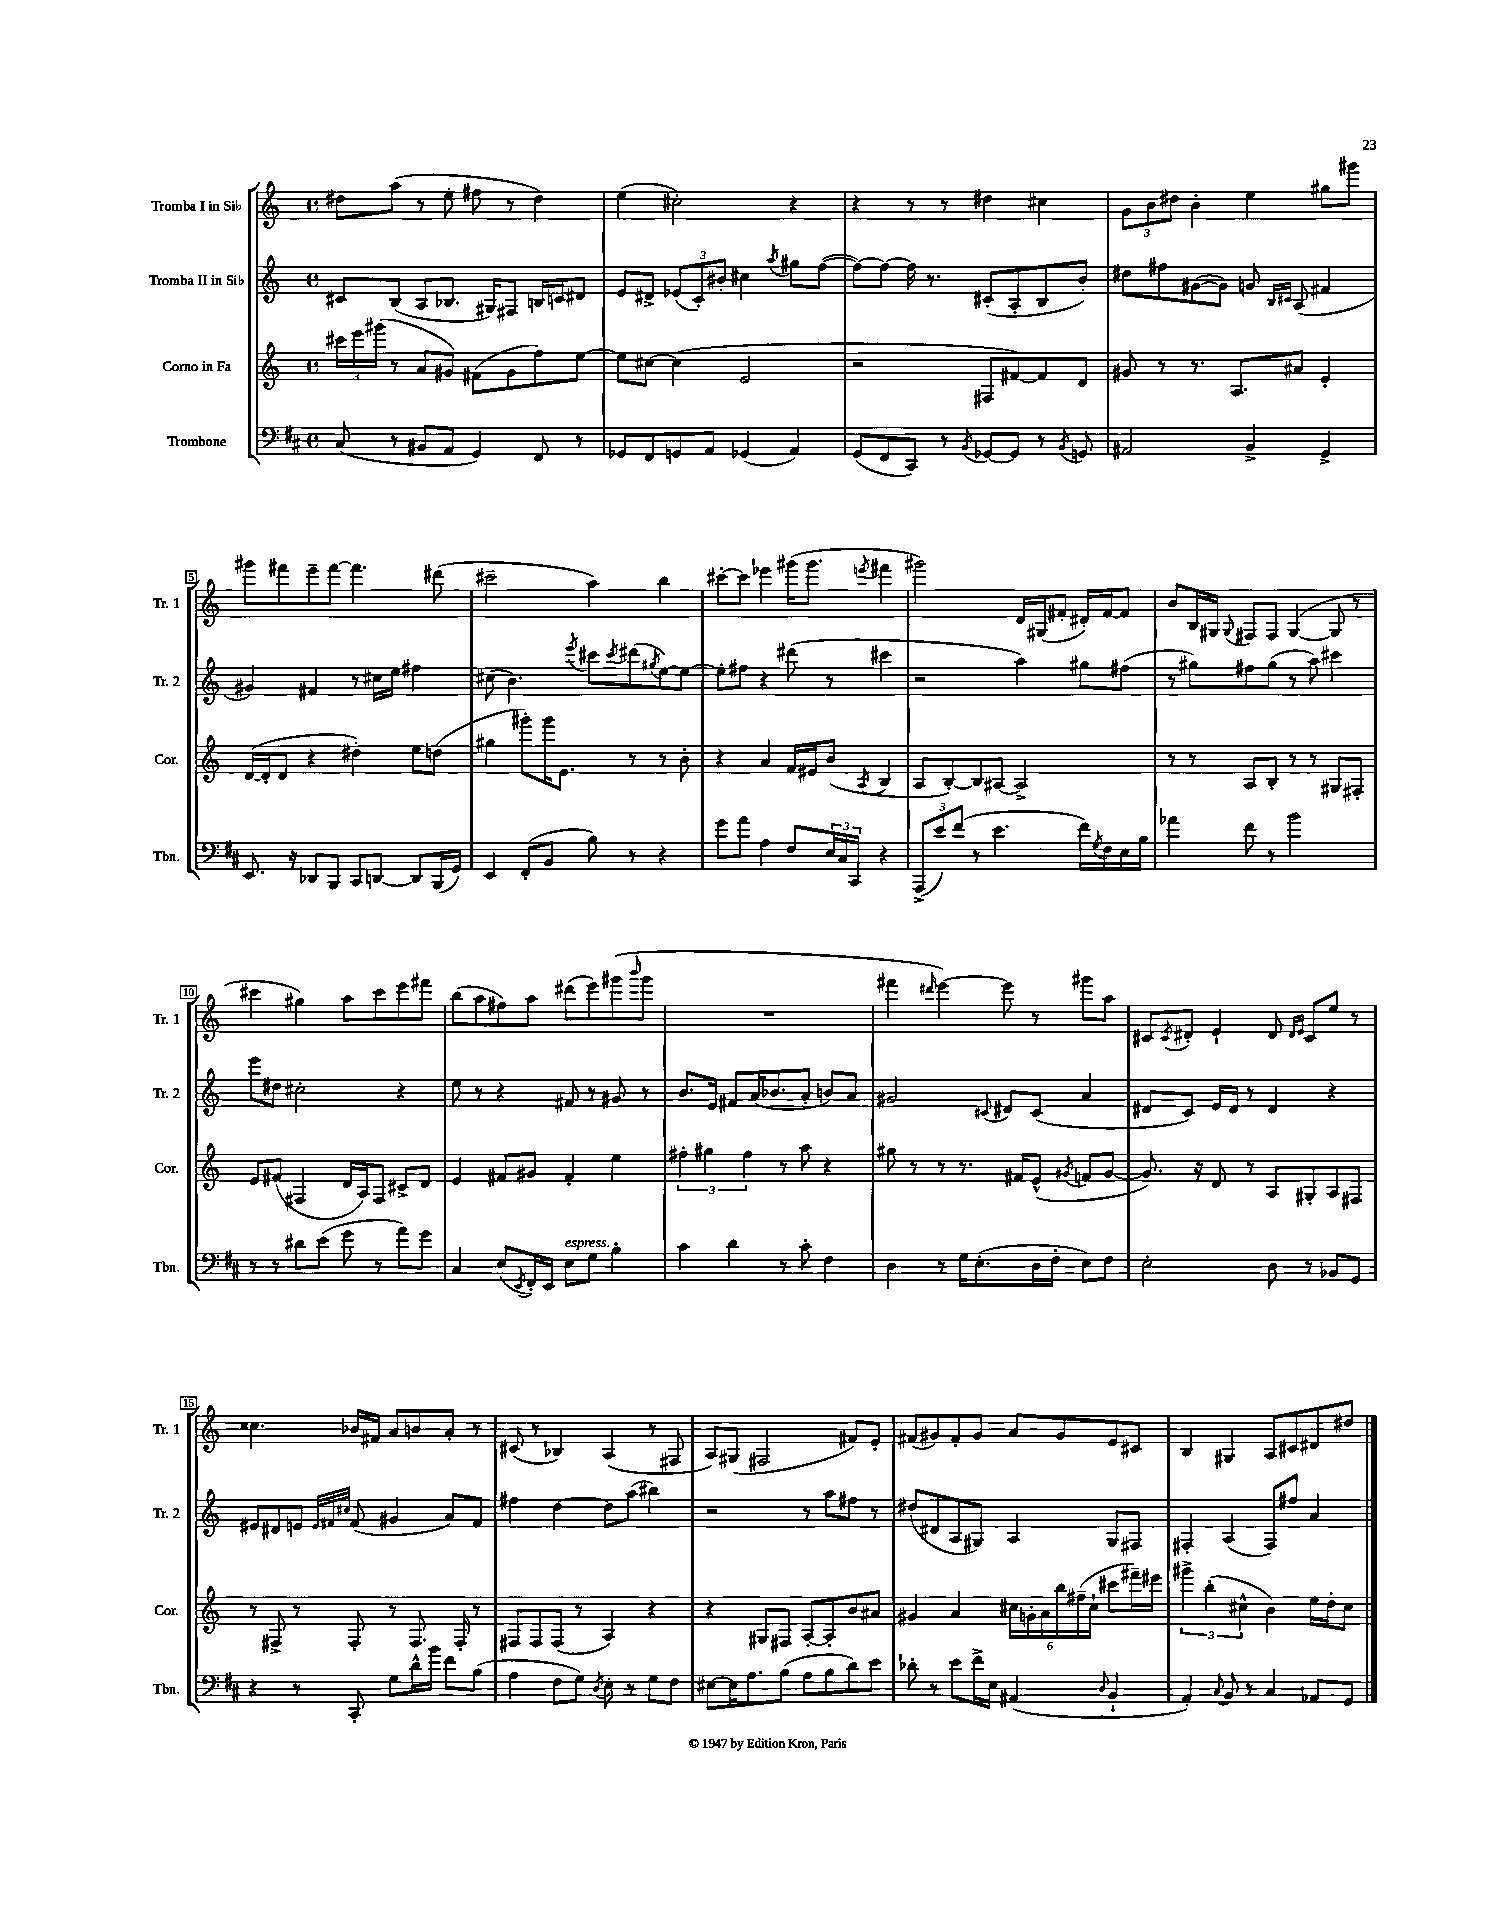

**kern	**kern	**kern	**kern
*staff4	*staff3	*staff2	*staff1
*clefF4	*clefG2	*clefG2	*clefG2
*k[f#c#]	*k[]	*k[]	*k[]
*M4/4	*M4/4	*M4/4	*M4/4
*met(c)	*met(c)	*met(c)	*met(c)
(8C#/	24ccc#\LL	8c#/L	8dd#\L
.	24eee\	.	.
.	(24ggg#\JJ	.	.
8r	8r	(8B/J	(8aa\J
8BB#/L	8a/L	8A/L	8r
8AA/J	8g#/J)	8.B-/J	8ee'\
4GG/)	(8f#\L	.	8ff#\
.	.	16G#/LK)	.
.	8g#\	8F#/J	8r
8FF#/	8ff\)	16B/LL	4dd#\)
.	.	16c/J	.
8r	[8ee\J	8d#/J	.
=	=	=	=
8GG-/L	8ee\]L	8e/L	(4ee\
8FF#/	[8cc#\J	8d#^/J	.
8GG/	(4cc#\]	(12e-/L	2cc#'\)
.	.	12c'/)	.
8AA/J	.	.	.
.	.	12b#'/J	.
(4GG-/	2e/	4cc#\	.
.	.	8qaa/	.
4AA/)	.	8gg#\L	4r
.	.	([8ff\J	.
=	=	=	=
(8GG/L	2r	8ff\_L)	4r
8FF#/	.	8ff\_J	.
8CC#/J)	.	16ff\]	8r
.	.	8.r	.
8r	.	.	8r
8qBB/	.	.	.
[8GG-/L	8F#/L	(8c#'/L	4dd#\
8GG-/]J	[8f#/)	8A'/	.
8r	8f#/]	8B/	4cc#\
8qBB/	.	.	.
8GG/	8d/J	8b'/J)	.
=	=	=	=
2AA#/	8g#/	8dd#\L	12g\L
.	.	.	12b\
.	8r	8ff#\	.
.	.	.	12dd#\J
.	8.r	([8g#\	4b'\
.	.	8g#\]J)	.
.	8.A/L	.	.
4BB^/	.	8g/	4ee\
.	.	16qqB/LL	.
.	.	16qqc#/JJ	.
.	8a#/J	(8A/	.
4GG^/	4e'/	4f#/	8gg#\L
.	.	.	8ggg#\J
=	=	=	=
8.EE/	([16d/LL	4g#/)	8ggg#\L
.	16d'/]J	.	.
.	8d/J	.	8fff#\
16r	.	.	.
8DD-/L	4r	4f#/	8eee~\
8BBB/J	.	.	[8fff#\J
8CC#/L	4dd#'\)	8r	4.fff#\]
[8DD/J	.	16cc#\LL	.
.	.	16ee\JJ	.
8DD/]L	8ee\L	4ff#\	.
(16BBB/L	(8dd\J	.	(8ddd#\
16GG/JJ)	.	.	.
=	=	=	=
4EE/	4gg#\	(8cc#\	2ccc#~\
.	.	4.b\)	.
(8FF#'/L	8ggg#'\L)	.	.
8BB/J	16ggg#\K	.	.
.	8.e\J	.	.
.	.	8qeee/	.
8B\)	.	8ccc#\L	4aa\)
.	.	8qccc#/	.
8r	8r	(8ddd#\	.
.	.	8qgg#/	.
4r	8r	[8ee\)	4bb\
.	8b'\	8ee\_J	.
=	=	=	=
8g\L	4r	8ee'\]L	[8ccc#'\L
8a\J	.	8ff#\J	8ccc#\]J
4A\	4a/	4r	4eee-\
8F#/L	16f/LL	(8ddd#\	(16ggg#\LK
.	16e#/J	.	8.ggg#\J
24E/L	(8b/J	8r	.
24C#/	.	.	.
24CC#/JJ	.	.	.
.	8qA/	.	8qeee/
4r	4B/	4ccc#\	4fff#\
=	=	=	=
(12AAA^/L	8A/L	2r	2ggg#\)
12e/)	.	.	.
.	[8B'/)	.	.
(12f#/J	.	.	.
8r	8B/]	.	.
4.e\	[8A#/J	.	.
.	2A#^/]	4aa\)	16d/LL
.	.	.	(16G#/J
.	.	.	8f#'/J
16f#\LL)	.	8gg#\L	16d#'/LL)
8qG/	.	.	.
16F#\	.	.	[16f#/J
16E\	.	(8ff#\J	8f#/]J
16B\JJ	.	.	.
=	=	=	=
4a-\	8r	8r	8b/L
.	8r	8gg#\L)	16B/L
.	.	.	16G#/JJ
.	.	.	8qqG#/
8f#\	8A/L	8ff#\	8F#/L
8r	8B'/J	(8gg#\J	8F#/J
2b\	8r	8r	([4G#/
.	8r	8aa\)	.
.	8G#/L	4ccc#\	8G#/]
.	8F#'/J	.	8r
=	=	=	=
8r	8e/L	8eee\L	4ccc#\
8r	(8f#/J	8dd#\J	.
8d#\L	4F#/	2cc#'\	4gg#\)
(8e\J	.	.	.
8g\	16d/LL	.	8aa\L
.	16A/J)	.	.
8r	8F#/J	.	8ccc#\
8a\L)	8c#^/L	4r	8eee\
8g\J	8d/J	.	8fff#\J
=	=	=	=
4C#/	4e/	8ee\	(8bb\L
.	.	8r	8aa\
(8E/L	8f#/L	4r	8ff#\)
8qEE/	.	.	.
16FF#'/L)	8g#/J	.	8aa\J
16EE/JJ	.	.	.
8E\L	4f#'/	8f#/	(8ddd#\L
8G\J	.	8r	8eee\)
4B'\	4ee\	8g#/	(8ggg#\
.	.	.	16qqbbb/
.	.	8r	8ggg#\J
=	=	=	=
4c#\	6ff#'\	8.b/L	1r
.	6gg#\	.	.
.	.	16e/Jk	.
4d\	.	8f#/L	.
.	6ff#\	.	.
.	.	(16a/K	.
.	.	8.b-/	.
8r	8r	.	.
8c#'\	8aa\	8a'/J	.
4F#\	4r	8b/L)	.
.	.	8a/J	.
=	=	=	=
4D\	8gg#\	2g#/	4fff#\
.	8r	.	.
.	.	.	16qqddd#/
8r	8r	.	[4eee\)
16G\LK	8.r	.	.
(8.E'\	.	.	.
.	.	8qqc#/	.
.	.	8d#/L	8eee\]
.	16f#/LK	.	.
16D\L	(8e^^/J	(8c#/J	8r
16F#'\JJ	.	.	.
.	8qg#/	.	.
8E\L)	8f/L	4a/	8ggg#\L
8F#\J	[8g#/J	.	8aa\J
=	=	=	=
2E'\	8.g#/])	8d#/L	8c#/L
.	.	.	8qc#/
.	.	8c/J)	8d#'/J
.	16r	.	.
.	8d/	16e/LL	4e`/
.	.	16d#/JJ	.
.	8r	8r	.
8D\	8A/L	4d#/	8d#/
.	.	.	16qqd#/LL
.	.	.	16qqe/JJ
8r	8G#'/	.	8c#/L
8BB-/L	8A/	4r	8ee/J
8GG/J	8F#/J	.	8r
=	=	=	=
4r	8r	8e#/L	4.cc##\
.	8F#^/	8d#/	.
8r	8r	8e/J	.
.	.	32qqe/LLL	.
.	.	32qqf#/	.
.	.	32qqcc#/JJJ	.
8CC#'/	8F#'/	(8f#/	16b-/LL
.	.	.	16f#/JJ
8G\L	8r	4g#/	8a/L
16d^^\L	8.F#/	.	8b/
16b\JJ	.	.	.
8f#\L	.	8a/L)	8a'/J
.	16F#'/	.	.
(8B\J	8r	8f#/J	8r
=	=	=	=
4A\	8F#/L	4ff#\	(8c#/
.	8F#/	.	8r
8F#\L	(8F#/J	[4dd\	4B-/)
8G\J)	8r	.	.
8qD/	.	.	.
8E'\	4A/)	8dd\]L	(4A/
8r	.	(8aa\J	.
8G\L	4r	4bb#\)	8r
8F#\J	.	.	8F#/
=	=	=	=
[8E#\L	4r	2r	8A/L)
16E#\]K	.	.	(8G#/J
8.A\	.	.	.
.	8G#/L	.	2F#/
(8B\J	8F#/J	.	.
8A\L	[8A'/L	8r	.
8B\	8A'/]	8aa\L	.
8d\)	8b/	8ff#\J	8f#/L)
8e\J	8a#/J	8r	8e'/J
=	=	=	=
8d-'\	4g#/	(8dd#/L	(8f#/L
8r	.	8d#/	8g#/)
8e\L	4a/	8A/	8f#'/
16f#^\L	.	8G#/J)	8g#/J
16E\JJ	.	.	.
(4AA#/	24cc#\LL	4A/	8a/L
.	24g'\	.	.
.	24a\	.	.
.	24bb\	.	8g#/
.	(24ff#~\	.	.
.	24cc#`\JJ	.	.
8qqD/	.	.	.
4BB`/	8ccc#\L	8G#/L	8e/
.	16fff#~\L)	8F#/J	8c#/J
.	16eee#\JJ	.	.
=	=	=	=
4AA'/)	6ggg#^\	4F#'/	4B/
.	(6bb'\	.	.
8qqC#/	.	.	.
8BB/	.	(4A/	4G#/
.	6cc#^^\	.	.
8r	.	.	.
4C#/	4b\)	8F#/L)	8A/L
.	.	8ff#/J	8c#/
8AA-/L	16ee\LL	4a/	8d#/
.	16dd'\J	.	.
8GG/J	8cc#\J	.	8dd#/J
==	==	==	==
*-	*-	*-	*-
